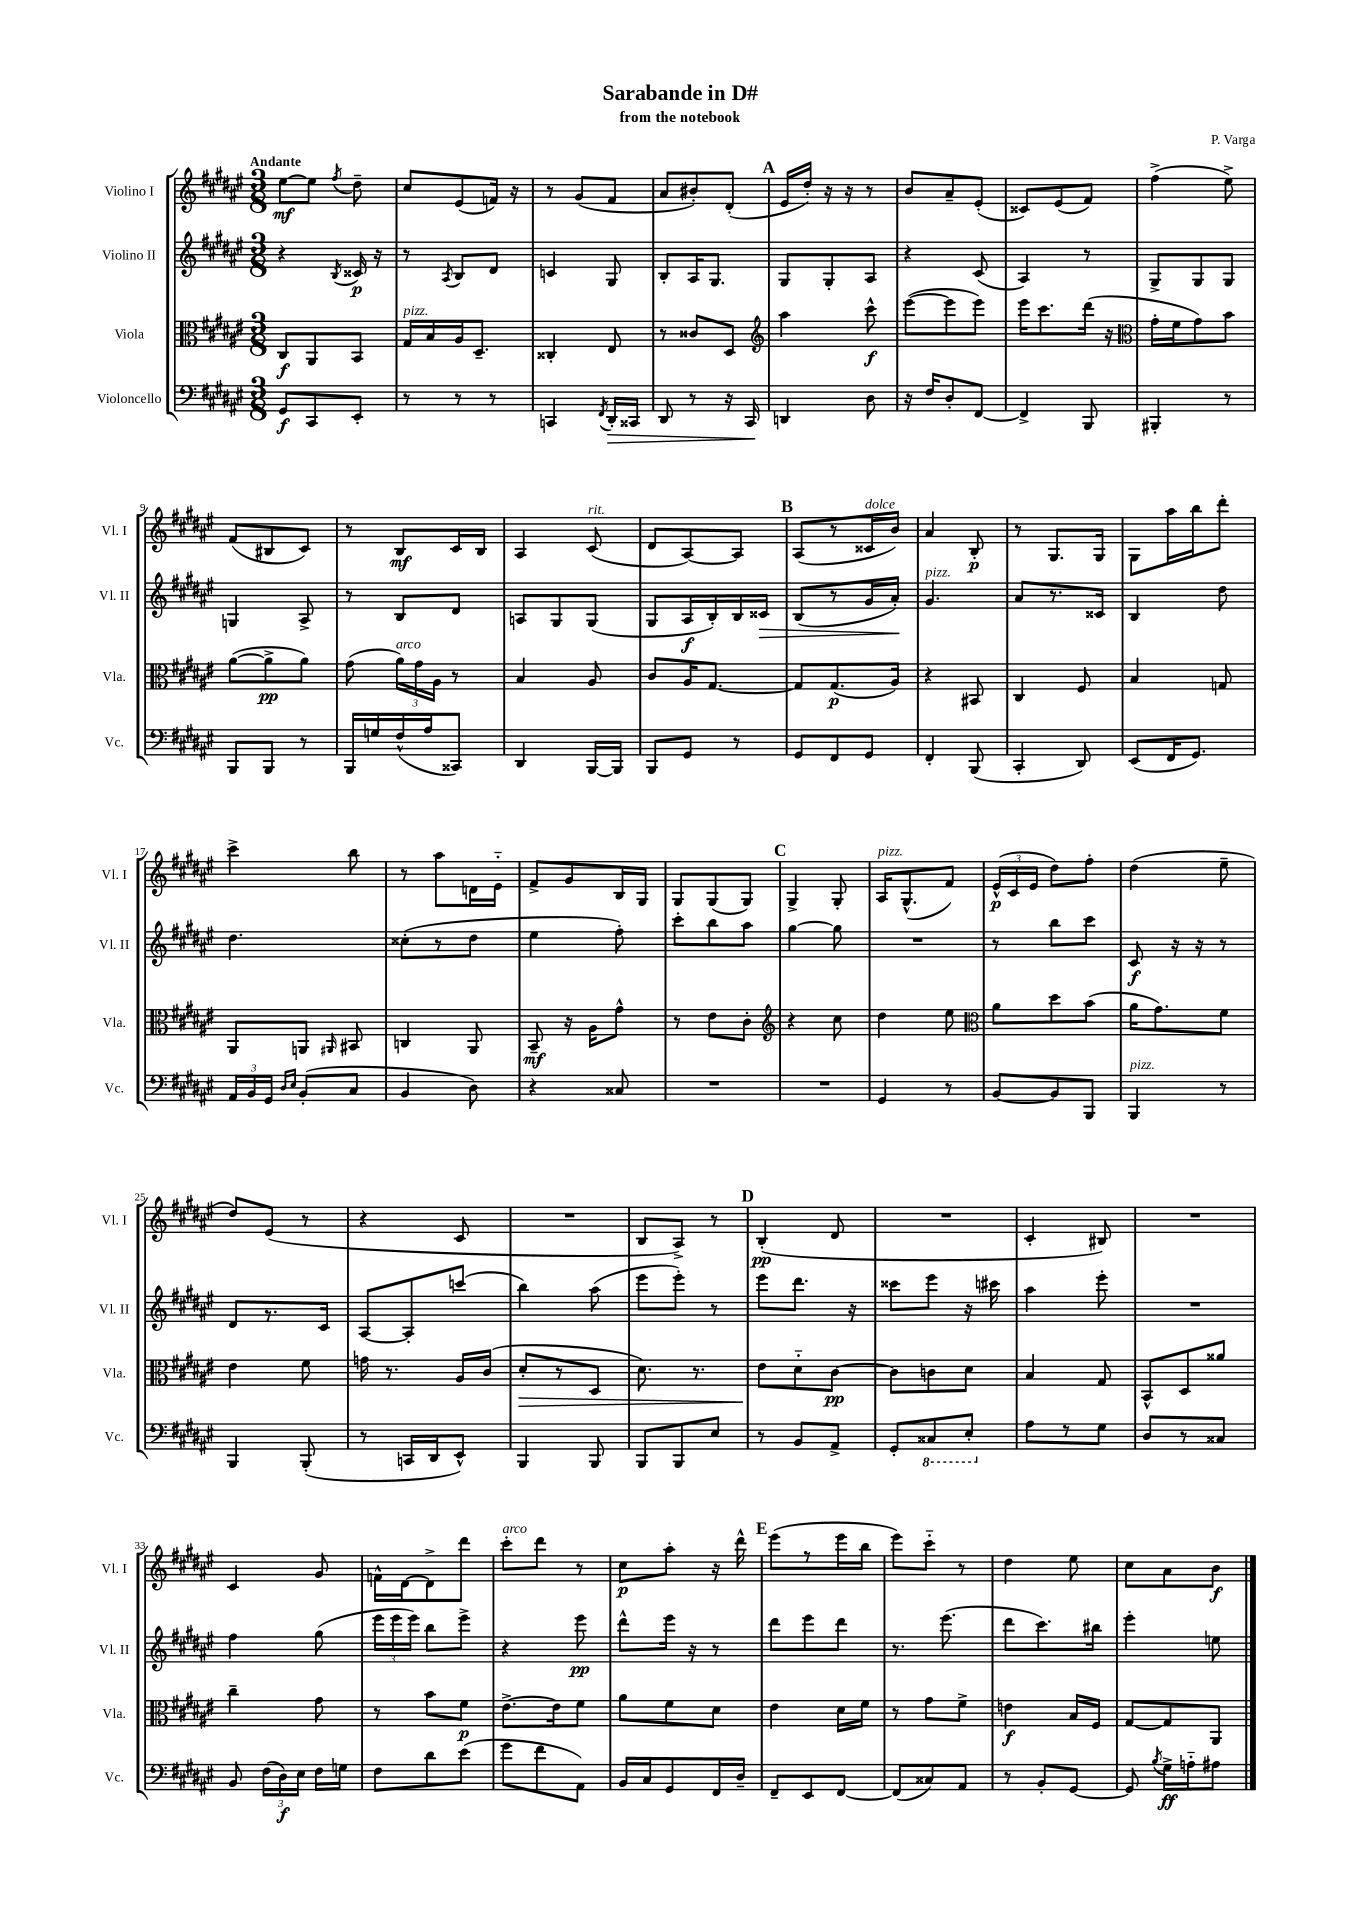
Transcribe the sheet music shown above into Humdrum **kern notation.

**kern	**kern	**kern	**kern
*staff4	*staff3	*staff2	*staff1
*clefF4	*clefC3	*clefG2	*clefG2
*k[f#c#g#d#a#e#]	*k[f#c#g#d#a#e#]	*k[f#c#g#d#a#e#]	*k[f#c#g#d#a#e#]
*M3/8	*M3/8	*M3/8	*M3/8
8GG#	8C#	4r	[8ee#
8CC#	8AA#	.	8ee#]
.	.	8qB	8qff#
8EE#'	8BB	16c##	8dd#~
.	.	16r	.
=	=	=	=
8r	16G#	8r	8cc#
.	16B	.	.
.	.	8qA#	.
8r	16A#	8B	(8e#
.	8.D#~	.	.
8r	.	8d#	16f)
.	.	.	16r
=	=	=	=
4CC	4C##'	4c	8r
.	.	.	(8g#
8qFF#	.	.	.
16DD#'	8E#	8G#	8f#
16CC##	.	.	.
=	=	=	=
8DD#	8r	8B'	8a#
8r	8c##	16A#	8b#')
.	.	8.G#	.
16r	8D#	.	(8d#'
16CC#	.	.	.
=	=	=	=
*	*clefG2	*	*
4DD	4aa#	8G#	16e#
.	.	.	16dd#')
.	.	8G#'	16r
.	.	.	16r
8D#	8ccc#^^	8A#	8r
=	=	=	=
16r	([8eee#	4r	8b
16F#	.	.	.
8D#'	8eee#]	.	8a#~
[8FF#	8eee#)	(8c#	(8e#'
=	=	=	=
4FF#^]	16eee#	4A#)	8c##)
.	8.ccc#	.	.
.	.	.	(8e#
8BBB	(16ddd#	8r	8f#)
.	16r	.	.
=	=	=	=
*	*clefC3	*	*
4BBB#'	16g#'	8G#^	(4ff#^
.	16f#	.	.
.	8g#)	8G#	.
8r	8b	8G#	8ee#^)
=	=	=	=
8BBB	([8a#	4G	(8f#
8BBB	8a#^]	.	8B#
8r	8a#)	8A#^	8c#)
=	=	=	=
16BBB	(8g#	8r	8r
16G	.	.	.
(16F#^^	24a#)	8B	8B
.	24g#	.	.
16A#	.	.	.
.	24A#	.	.
8CC##)	8r	8d#	16c#
.	.	.	16B
=	=	=	=
4DD#	4B	8A	4A#
.	.	8G#	.
[16BBB	8A#	(8G#	(8c#
16BBB]	.	.	.
=	=	=	=
8BBB	8c#	8G#	8d#
8GG#	16A#	16A#	[8A#)
.	[8.G#	16B')	.
8r	.	16B	8A#]
.	.	16c##	.
=	=	=	=
8GG#	8G#]	(8B	(8A#
8FF#	(8.G#	8r	8r
8GG#	.	16g#	16c##
.	16A#)	16a#')	16b)
=	=	=	=
4FF#'	4r	4.g#	4a#
(8BBB	8BB#	.	8B'
=	=	=	=
4CC#'	4C#	8a#	8r
.	.	8.r	8.G#
8DD#)	8F#	.	.
.	.	16c##	16G#
=	=	=	=
(8EE#	4B	4B	8G#
16FF#	.	.	16aa#
8.GG#)	.	.	16bb
.	8G	8dd#	8ddd#'
=	=	=	=
24AA#	8AA#	4.dd#	4ccc#^
24BB	.	.	.
24GG#	.	.	.
16qqD#	.	.	.
16qqE#	.	.	.
(8BB'	8AA	.	.
.	16qqAA#	.	.
8C#	8BB#	.	8bb
=	=	=	=
4BB	4C	(8cc##'	8r
.	.	8r	8aa#
8D#)	8AA#	8dd#	16d
.	.	.	16e#'~
=	=	=	=
4r	8BB~	4ee#	8f#^
.	16r	.	8g#
.	16A#	.	.
8C##	8g#^^	8ff#')	16B
.	.	.	16G#
=	=	=	=
4.r	8r	8ccc#'	8G#
.	8e#	8bb	(8G#
.	8c#'	8aa#	8G#)
=	=	=	=
*	*clefG2	*	*
4.r	4r	[4gg#	4G#^
.	8cc#	8gg#]	8G#'
=	=	=	=
4GG#	4dd#	4.r	16A#
.	.	.	(8.G#^^
8r	8ee#	.	8f#)
=	=	=	=
*	*clefC3	*	*
[8BB	8a#	8r	(24e#^^
.	.	.	24c#
.	.	.	24e#
8BB]	8dd#	8bb	8dd#)
8BBB	(8b	8ccc#	8ff#'
=	=	=	=
4BBB	16a#	8c#	(4dd#
.	8.g#)	.	.
.	.	16r	.
.	.	16r	.
8r	8f#	8r	8ee#~
=	=	=	=
4BBB	4e#	8d#	8dd#)
.	.	8.r	(8e#
(8BBB'	8f#	.	8r
.	.	16c#	.
=	=	=	=
8r	16g	[8A#	4r
.	8.r	.	.
16CC	.	8A#']	.
16DD#	.	.	.
8EE#^^)	16A#	(8ccc	8c#
.	(16c#	.	.
=	=	=	=
4BBB	8d#'	4bb)	4.r
.	8r	.	.
8BBB	8D#	(8aa#	.
=	=	=	=
8BBB	8.d#)	8eee#	8B
8BBB	.	8eee#')	8A#^)
.	8.r	.	.
8E#	.	8r	8r
=	=	=	=
8r	8e#	8eee#	(4B'
8BB	8d#'~	8.ddd#	.
8AA#^	[8c#	.	8d#
.	.	16r	.
=	=	=	=
8GG#'	8c#]	8ccc##	4.r
8CC##	8c	8eee#	.
8EE#'	8d#	16r	.
.	.	16ccc#	.
=	=	=	=
8A#	4B	4aa#	4c#'
8r	.	.	.
8G#	8G#	8eee#'	8B#)
=	=	=	=
8D#	8BB^^	4.r	4.r
8r	8D#	.	.
8C##	8a##	.	.
=	=	=	=
8BB	4cc#~	4ff#	4c#
(24F#	.	.	.
24D#)	.	.	.
24E#	.	.	.
16F#	8g#	(8gg#	8g#
16G	.	.	.
=	=	=	=
8F#	8r	24eee#	16f^^
.	.	24eee#	.
.	.	.	[16d#
.	.	24eee#)	.
8d#	8b	8bb	8d#^]
(8e#	8f#	8eee#^	8ddd#
=	=	=	=
8g#	[8.e#^	4r	8ccc#'
8f#	.	.	8ddd#
.	16e#]	.	.
8AA#)	8f#	8eee#	8r
=	=	=	=
16BB	8a#	8ddd#^^	8cc#
16C#	.	.	.
8GG#	8f#	16eee#	8aa#'
.	.	16r	.
16FF#	8d#	8r	16r
16D#~	.	.	16ddd#^^
=	=	=	=
8FF#~	4e#	8ddd#	(8eee#
8EE#	.	8eee#	8r
[8FF#	16d#	8ddd#	16eee#
.	16f#	.	16bb
=	=	=	=
(8FF#]	8r	8.r	8eee#)
8C##)	8g#	.	8ccc#'~
.	.	(8.eee#	.
8AA#	8f#^	.	8r
=	=	=	=
8r	4e	8ddd#	4dd#
8BB'	.	8.ccc#)	.
[8GG#	16B	.	8ee#
.	16F#	16bb#	.
=	=	=	=
8GG#]	[8G#	4eee#'	8cc#
8qB	.	.	.
16G#^	8G#]	.	8a#
16A'~	.	.	.
8A#	8AA#	8ee	8b
==	==	==	==
*-	*-	*-	*-
